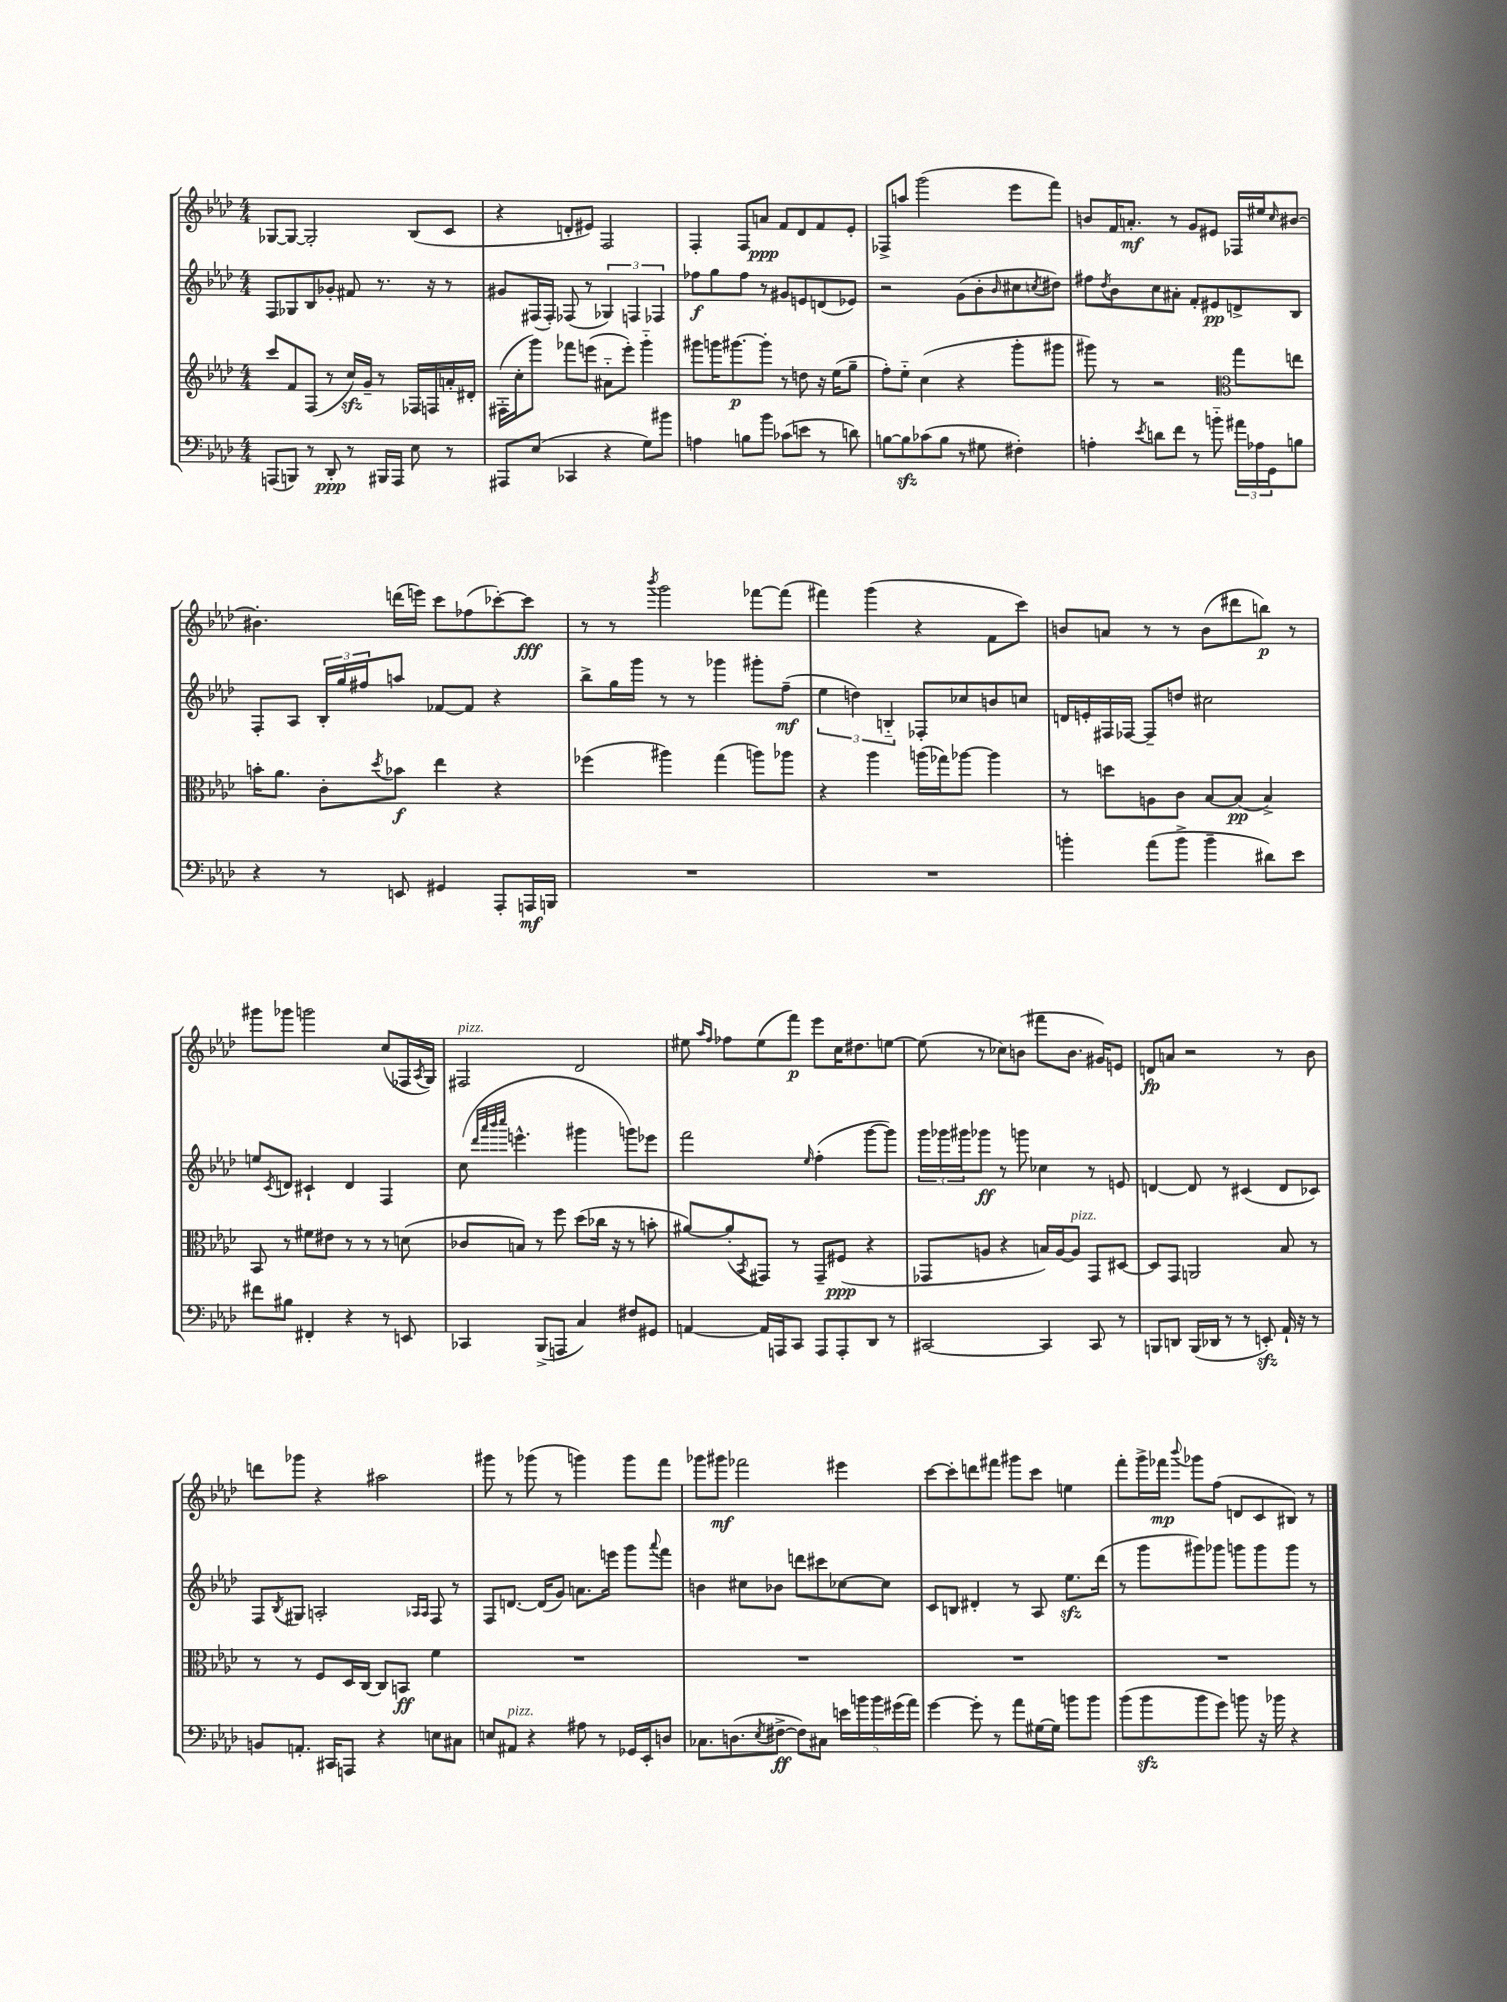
<<
\new StaffGroup <<
\new Staff = "s0" {
    \clef treble \key aes \major \numericTimeSignature \time 4/4
    ges8~ ges8~ ges2-. bes8( c'8 |
    r4 d'8-. eis'8) f2 |
    f4-. f8 a'8\ppp f'8 des'8 f'8 ees'8-. |
    fes8-> a''8 g'''2( ees'''8 f'''8) |
    b'8 f'16 a'8.-.\mf r8 g'8 eis'8 fes16 eis''16 \grace { c''16 } bis'8~ |
    bis'4.-. d'''16( e'''16) c'''8 fes''8( ces'''8~-.) ces'''8\fff |
    r8 r8 \acciaccatura { bes'''8 } g'''2 fes'''8~ fes'''8( |
    fis'''4) g'''4( r4 f'8 c'''8) |
    b'8 a'8 r8 r8 b'8( dis'''8 b''8\p) r8 |
    gis'''8 ges'''8 g'''2 c''8( fes16 \acciaccatura { aes8 } g16) |
    fis2^\markup { \italic "pizz." } des'2 |
    eis''8 \grace { aes''16 f''16 } fes''8 eis''8( f'''8\p) ees'''8 c''16 dis''8. e''8~ |
    e''8( r8 ces''8) b'8( fis'''8 b'8. gis'16) e'8 |
    d'8\fp a'8 r2 r8 bes'8 |
    d'''8 ges'''8 r4 ais''2 |
    gis'''8 r8 ges'''8( r8 g'''4) g'''8 f'''8 |
    ges'''8 gis'''8\mf fes'''2 eis'''4 |
    c'''8~ c'''8-. d'''8 fis'''8 gis'''8 c'''8 e''4 |
    f'''8-. g'''16-> fes'''16\mp \appoggiatura { bes'''8 } ges'''8 f''8( d'8 c'8 bis8) r8 \bar "|." |
}
\new Staff = "s1" {
    \clef treble \key aes \major \numericTimeSignature \time 4/4
    f8 ges8 bes8 ges'8-. fis'8 r8. r16 r8 |
    gis'8 fis16( fis16-.) fes8( r8 \tuplet 3/2 { ges4) f4 fes4 } |
    fes''8\f g''8 fes''8 r8 gis'8 e'8 d'8( ees'8) |
    r2 g'8( bes'8-. \grace { bes'16 } cis''8 \acciaccatura { c''8 } dis''8) |
    fis''8 \acciaccatura { des''8 } bes'8 c''8 ais'8-. f'8-. eis'8\pp d'8-> bes8 |
    f8-. aes8 \tuplet 3/2 { bes16-. g''16 fis''16 } a''8 fes'8~ fes'8 r4 |
    bes''8-> g''16 g'''16 r8 r8 ges'''4 gis'''8-. f''8--\mf( |
    \tuplet 3/2 { ees''4 d''4) b4-_ } fes8-. ces''8 b'8 c''8 |
    d'16 e'16-. fis16 fes16~ fes8-- d''8 cis''2 |
    e''8 \acciaccatura { c'8 } d'8 cis'4-! d'4 f4 |
    c''8( \grace { des'''32 aes'''32 bes'''32 c''''32 } e'''4.-^ gis'''4 g'''8) ees'''8 |
    f'''2 \grace { ees''16 } f''4-.( g'''8~ g'''8) |
    \tuplet 3/2 { g'''16 ges'''16 gis'''16 } ges'''8\ff r8 g'''8 ces''4 r8 e'8 |
    d'4~ d'8 r8 cis'4( d'8 ces'8) |
    f8 \acciaccatura { bes8 } gis8 a2-. \grace { aes16 aes16 } f8 r8 |
    f8 d'8.~ d'16( g'8) a'8. e'''16 g'''8 \appoggiatura { aes'''8 } f'''8 |
    b'4 cis''8 bes'8 d'''8 cis'''8 ces''8~ ces''8 |
    c'8 b8 dis'4-. r8 aes8 ees''8.\sfz des'''16( |
    r8 g'''8 gis'''8) ges'''8 g'''8 g'''8 g'''8 r8 \bar "|." |
}
\new Staff = "s2" {
    \clef treble \key aes \major \numericTimeSignature \time 4/4
    c'''8 f'8 f8( r8 c''16\sfz) g'16-- r8 fes16 f16 a'16-. dis'16-. |
    fis16-.( c''16-. g'''8) fes'''8 e'''8( ais'8-_ e'''8-.) g'''4-_ |
    gis'''8 g'''16 gis'''8.~\p gis'''8-. r8 d''8 r16 ees''16( g''8-- |
    f''8-.) ees''8-_ c''4( r4 g'''8-. gis'''8 |
    gis'''8) r8 r2 \clef alto g''8 e''8 |
    b'16-. aes'8. c'8-. \acciaccatura { des''8 } bes'8\f ees''4 r4 |
    fes''4( ais''4) g''4( a''8) aes''8 |
    r4 aes''4 a''16( ges''16) aes''8~ aes''4 |
    r8 d''8 a8 c'8 bes8~ bes8\pp( bes4->) |
    bes,8 r8 fis'8 eis'8 r8 r8 r8 d'8( |
    ces'8 b8) r8 f''8 des''8( ces''16 r16 r8 b'8-. |
    ais'8~) ais'8-.( \acciaccatura { bes,8 } gis,8) r8 gis,8-- fis8\ppp( r4 |
    ges,8 a8 r4 b16) a16~ a8^\markup { \italic "pizz." } ges,8 dis8~ |
    dis8 g,8 a,2 bes8 r8 |
    r8 r8 f8 des16 c16~ c8 b,8\ff f'4 |
    R1 |
    R1 |
    R1 |
    R1 \bar "|." |
}
\new Staff = "s3" {
    \clef bass \key aes \major \numericTimeSignature \time 4/4
    a,,8( b,,8) r8 des,8-.\ppp r8 bis,,16 a,,16 ees8 r8 |
    ais,,8 ees8( ces,4 r4 g8) bis'8 |
    a4 b8 bes'8 ces'8( e'8 r8 d'8) |
    b8~ b8\sfz ces'8( b8 r8 gis8 fis4-.) |
    a4-. \acciaccatura { ees'8 } d'8 f'8 r8 b'8-_ \tuplet 3/2 { ais'16 aes16 g,16 } b8 |
    r4 r8 e,8 gis,4 aes,,8-. a,,16\mf b,,16 |
    R1 |
    R1 |
    b'4-. aes'8( b'8-> b'4-- dis'8) ees'8 |
    fis'8 bis8 fis,4-. r4 r8 e,8 |
    ces,4 bes,,8->( a,,8 c4) fis8 gis,8 |
    a,4~ a,16 a,,16 c,8 a,,8 a,,8-. des,8 r8 |
    cis,2~ cis,4 cis,8 r8 |
    b,,8 d,8 b,,16( des,16 r8 r8 e,8-.\sfz) aes,16-! r16 r8 |
    b,8 a,8.-. cis,16 a,,8 r4 e8 cis8 |
    e8 ais,8^\markup { \italic "pizz." } r4 ais8 r8 ges,16 ees,16-. d8 |
    ces8. d8.( \acciaccatura { ees8 } fis8~->\ff fis8) cis8 \tuplet 5/4 { e'16 b'16 b'16 gis'16( aes'16) } |
    g'4~ g'8-. r8 aes'8 gis16~ gis16 b'8 b'8 |
    bes'8( bes'8\sfz bes'8 g'8) b'8 r16 bes'16 r4 \bar "|." |
}
>>
>>
\layout { \context { \Score \remove "Bar_number_engraver" } }
